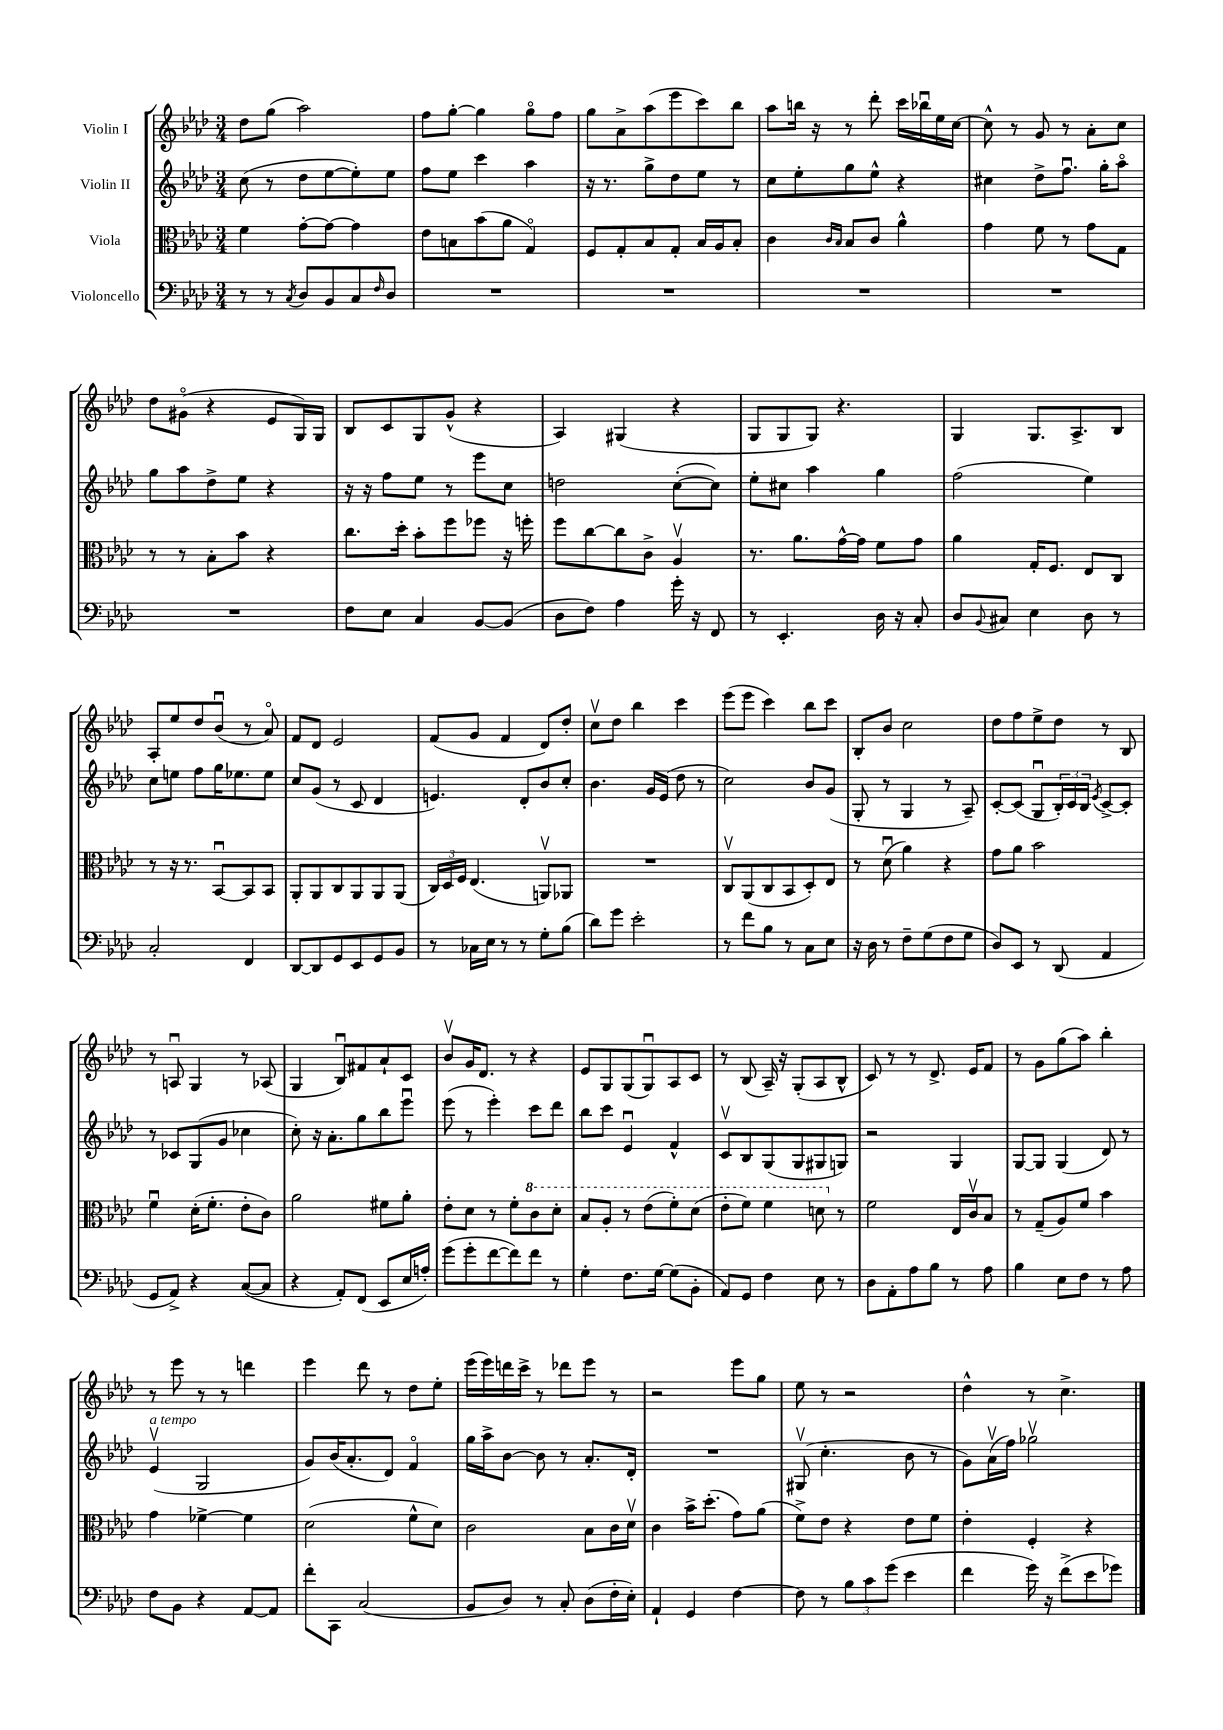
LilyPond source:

<<
\new StaffGroup <<
\new Staff = "s0" \with { instrumentName = "Violin I" } {
    \clef treble \key aes \major \numericTimeSignature \time 3/4
    des''8 g''8( aes''2) |
    f''8 g''8~-. g''4 g''8\flageolet f''8 |
    g''8 aes'8-> aes''8( ees'''8 c'''8) bes''8 |
    aes''8 b''16 r16 r8 des'''8-. c'''16 bes''16\downbow ees''16 c''16~ |
    c''8-^ r8 g'8 r8 aes'8-. c''8 |
    des''8 gis'8\flageolet( r4 ees'8 g16) g16 |
    bes8 c'8 g8 g'8-^( r4 |
    aes4) gis4( r4 |
    g8 g8 g8) r4. |
    g4 g8. aes8.-> bes8 |
    aes8-. ees''8 des''8 bes'8\downbow( r8 aes'8\flageolet) |
    f'8 des'8 ees'2 |
    f'8( g'8 f'4 des'8) des''8-. |
    c''8\upbow des''8 bes''4 c'''4 |
    ees'''8( ees'''8 c'''4) bes''8 c'''8 |
    bes8-. bes'8 c''2 |
    des''8 f''8 ees''8-> des''8 r8 bes8 |
    r8 a8\downbow g4 r8 aes8( |
    g4 bes8\downbow) fis'8 aes'8-! c'8 |
    bes'8\upbow g'16 des'8. r8 r4 |
    ees'8 g8 g8( g8\downbow) aes8 c'8 |
    r8 bes8( aes16--) r16 g8-.( aes8 bes8-^ |
    c'8) r8 r8 des'8.-> ees'16 f'8 |
    r8 g'8 g''8( aes''8) bes''4-. |
    r8 ees'''8 r8 r8 d'''4 |
    ees'''4 des'''8 r8 des''8 ees''8-. |
    ees'''16( ees'''16) d'''16 c'''16-> r8 des'''8 ees'''8 r8 |
    r2 ees'''8 g''8 |
    ees''8 r8 r2 |
    des''4-^ r8 c''4.-> \bar "|." |
}
\new Staff = "s1" \with { instrumentName = "Violin II" } {
    \clef treble \key aes \major \numericTimeSignature \time 3/4
    c''8( r8 des''8 ees''8~ ees''8-.) ees''8 |
    f''8 ees''8 c'''4 aes''4 |
    r16 r8. g''8-> des''8 ees''8 r8 |
    c''8 ees''8-. g''8 ees''8-^ r4 |
    cis''4 des''8-> f''8.\downbow g''16-. aes''8\flageolet |
    g''8 aes''8 des''8-> ees''8 r4 |
    r16 r16 f''8 ees''8 r8 ees'''8 c''8 |
    d''2 c''8~-.( c''8) |
    ees''8-. cis''8 aes''4 g''4 |
    f''2( ees''4) |
    c''8 e''8 f''8 g''16 ees''8. ees''8 |
    c''8 g'8( r8 c'8 des'4 |
    e'4.) des'8-. bes'8 c''8-. |
    bes'4. g'16 ees'16( des''8 r8 |
    c''2) bes'8 g'8( |
    g8-. r8 g4 r8 aes8--) |
    c'8~-. c'8( g8\downbow \tuplet 3/2 { bes16-.) c'16 bes16 } \acciaccatura { ees'8 } c'8~-> c'8-. |
    r8 ces'8 g8( g'8 ces''4 |
    c''8-.) r16 aes'8.-. g''8 bes''8 ees'''8\downbow |
    ees'''8( r8 ees'''4-.) c'''8 des'''8 |
    bes''8 c'''8 ees'4\downbow f'4-^ |
    c'8\upbow bes8 g8( g8 gis8 g8) |
    r2 g4 |
    g8~ g8 g4( des'8) r8 |
    ees'4\upbow^\markup { \italic "a tempo" }( g2 |
    g'8) bes'16( aes'8.-. des'8) f'4\flageolet |
    g''16 aes''16-> bes'8~ bes'8 r8 aes'8.-. des'16-. |
    R2. |
    gis8\upbow( c''4.-. bes'8 r8 |
    g'8) aes'16\upbow( f''16) ges''2\upbow \bar "|." |
}
\new Staff = "s2" \with { instrumentName = "Viola" } {
    \clef alto \key aes \major \numericTimeSignature \time 3/4
    f'4 g'8~-. g'8~ g'4 |
    ees'8 b8 bes'8( aes'8 g4\flageolet) |
    f8 g8-. bes8 g8-. bes16 aes16 bes8-. |
    c'4 \grace { c'16 bes16 } bes8 c'8 aes'4-^ |
    g'4 f'8 r8 g'8 g8 |
    r8 r8 bes8-. bes'8 r4 |
    c''8. des''16-. bes'8-. f''8 fes''8 r16 f''16-. |
    f''8 c''8~ c''8 c'8-> aes4\upbow |
    r8. aes'8. g'16~-^ g'16 f'8 g'8 |
    aes'4 g16-. f8. ees8 c8 |
    r8 r16 r8. bes,8~\downbow bes,8 bes,8 |
    aes,8-. aes,8 c8 aes,8 aes,8 aes,8( |
    \tuplet 3/2 { c16) des16 f16 } ees4.( a,8\upbow) aes,8 |
    R2. |
    c8\upbow aes,8( c8 bes,8 des8-.) ees8 |
    r8 des'8\downbow( aes'4) r4 |
    g'8 aes'8 bes'2 |
    f'4\downbow des'16-.( f'8.-. ees'8-. c'8) |
    aes'2 fis'8 aes'8-. |
    ees'8-. des'8 r8 f'8-. \ottava #1 c''8 des''8-. |
    bes'8 aes'8-. r8 ees''8( f''8-.) des''8( |
    ees''8-. f''8) f''4 d''8 \ottava #0 r8 |
    f'2 ees16 c'16\upbow bes8 |
    r8 g8--( aes8) f'8 bes'4 |
    g'4 fes'4~-> fes'4 |
    des'2( f'8-^ des'8) |
    c'2 bes8 c'16 des'16\upbow |
    c'4 bes'16-> des''8.-.( g'8) aes'8( |
    f'8->) ees'8 r4 ees'8 f'8 |
    ees'4-. f4-. r4 \bar "|." |
}
\new Staff = "s3" \with { instrumentName = "Violoncello" } {
    \clef bass \key aes \major \numericTimeSignature \time 3/4
    r8 r8 \acciaccatura { c8 } des8 bes,8 c8 \grace { f16 } des8 |
    R2. |
    R2. |
    R2. |
    R2. |
    R2. |
    f8 ees8 c4 bes,8~ bes,8( |
    des8 f8) aes4 g'16-. r16 f,8 |
    r8 ees,4.-. des16 r16 c8-. |
    des8 \appoggiatura { bes,8 } cis8 ees4 des8 r8 |
    c2-. f,4 |
    des,8~ des,8 g,8 ees,8 g,8 bes,8 |
    r8 ces16 ees16 r8 r8 g8-. bes8( |
    des'8) g'8 ees'2-. |
    r8 f'8 bes8 r8 c8 ees8 |
    r16 des16 r8 f8-- g8( f8 g8 |
    des8) ees,8 r8 des,8( aes,4 |
    g,8 aes,8->) r4 c8~( c8 |
    r4 aes,8-.) f,8( ees,8 ees16 a16-.) |
    g'8( g'8-. f'8~ f'8) f'8 r8 |
    g4-. f8. g16~ g8( bes,8-. |
    aes,8) g,8 f4 ees8 r8 |
    des8 aes,8-. aes8 bes8 r8 aes8 |
    bes4 ees8 f8 r8 aes8 |
    f8 bes,8 r4 aes,8~ aes,8 |
    f'8-. c,8 c2( |
    bes,8 des8) r8 c8-. des8( f16-. ees16-.) |
    aes,4-! g,4 f4~ |
    f8 r8 \tuplet 3/2 { bes8 c'8 g'8( } ees'4 |
    f'4 g'16) r16 f'8->( ees'8 ges'8) \bar "|." |
}
>>
>>
\layout { \context { \Score \remove "Bar_number_engraver" } }
